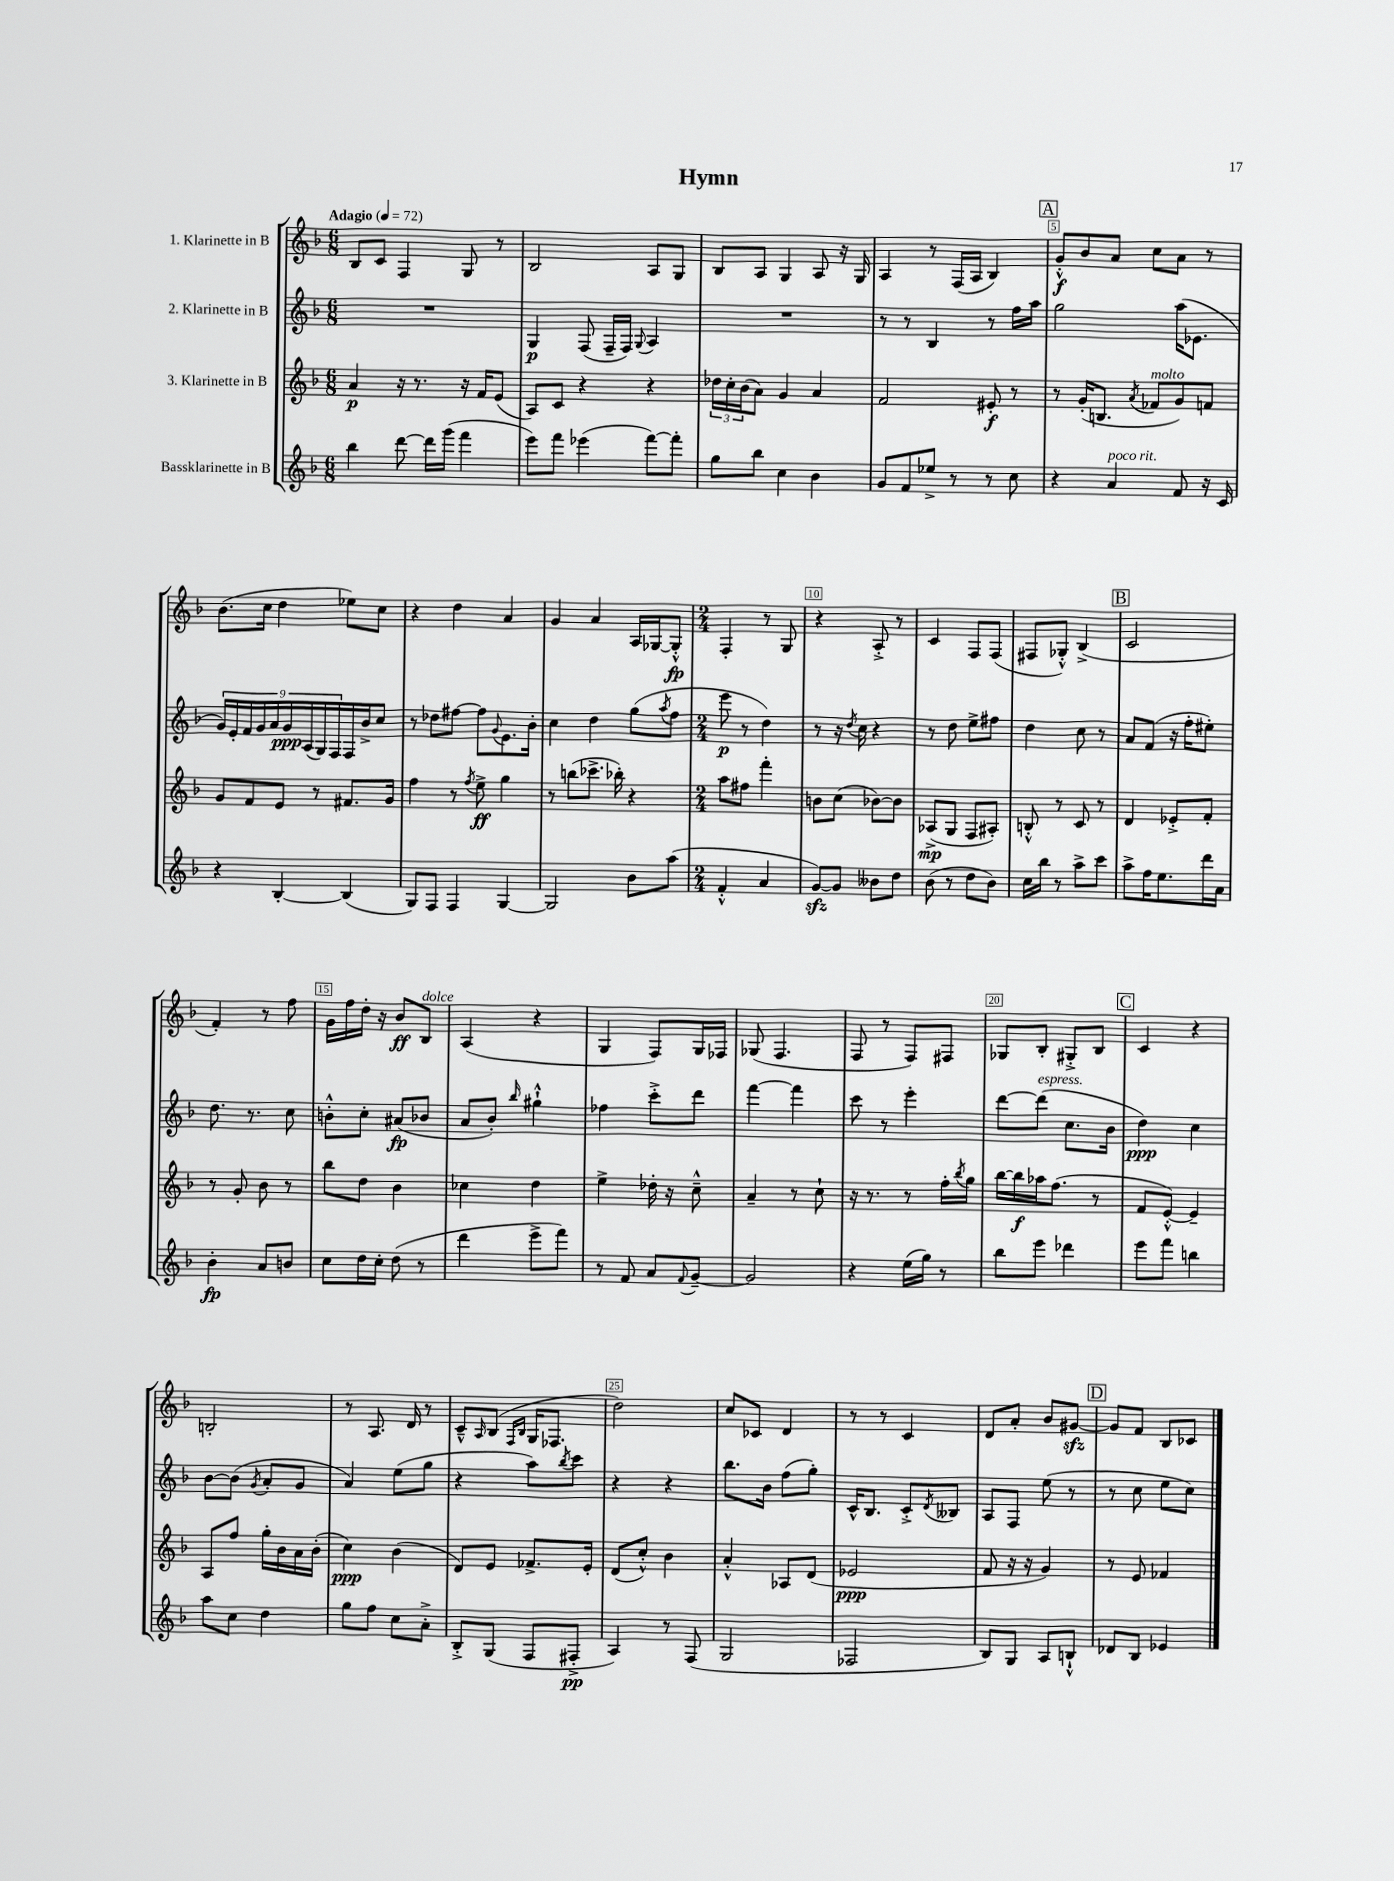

**kern	**dynam	**kern	**dynam	**kern	**dynam	**kern	**dynam
*part4	*part4	*part3	*part3	*part2	*part2	*part1	*part1
*staff4	*staff4	*staff3	*staff3	*staff2	*staff2	*staff1	*staff1
*I"Bassklarinette in B	*	*I"3. Klarinette in B	*	*I"2. Klarinette in B	*	*I"1. Klarinette in B	*
*clefG2	*	*clefG2	*	*clefG2	*	*clefG2	*
*k[b-]	*	*k[b-]	*	*k[b-]	*	*k[b-]	*
*M6/8	*	*M6/8	*	*M6/8	*	*M6/8	*
*MM72	*	*MM72	*	*MM72	*	*MM72	*
=1	=1	=1	=1	=1	=1	=1	=1
!	!	!	!	!	!	!LO:TX:a:B:t=Adagio	!
4bb-\	.	4a/	p	2.r	.	8B-/L	.
.	.	.	.	.	.	8c/J	.
[8ddd\	.	16r	.	.	.	4F/	.
.	.	8.r	.	.	.	.	.
16ddd\LL]	.	.	.	.	.	.	.
(16ggg\JJ	.	.	.	.	.	.	.
4fff\	.	16r	.	.	.	8G/	.
.	.	16f/KL	.	.	.	.	.
.	.	(8e/J	.	.	.	8r	.
=2	=2	=2	=2	=2	=2	=2	=2
8eee\L)	.	8A/L)	.	4G/	p	2B-/	.
8fff\J	.	8c/J	.	.	.	.	.
(4eee-X\	.	4r	.	(8F/	.	.	.
.	.	.	.	16F~/LL	.	.	.
.	.	.	.	16F/JJ)	.	.	.
.	.	.	.	8qqG/	.	.	.
[8fff\L)	.	4r	.	4A/	.	8A/L	.
8fff'\J]	.	.	.	.	.	8G/J	.
=3	=3	=3	=3	=3	=3	=3	=3
8gg\L	.	24dd-X\LL	.	2.r	.	8B-/L	.
.	.	24cc'\	.	.	.	.	.
.	.	(24b-\J	.	.	.	.	.
8bb-\J	.	8a\J)	.	.	.	8A/J	.
4cc\	.	4g/	.	.	.	4G/	.
4b-\	.	4a/	.	.	.	8A/	.
.	.	.	.	.	.	16r	.
.	.	.	.	.	.	16G/	.
=4	=4	=4	=4	=4	=4	=4	=4
8g/L	.	2f/	.	8r	.	4A/	.
8f/	.	.	.	8r	.	.	.
8ee-X^/J	.	.	.	4B-/	.	8r	.
8r	.	.	.	.	.	(16F/LL	.
.	.	.	.	.	.	16A/JJ	.
8r	.	8e#X'/	f	8r	.	4B-/)	.
8cc\	.	8r	.	16ff\LL	.	.	.
.	.	.	.	16aa\JJ	.	.	.
!!LO:REH:place=s1:t=A
=5	=5	=5	=5	=5	=5	=5	=5
4r	.	8r	.	2gg\	.	8g'^^/L	f
.	.	(16g'/KL	.	.	.	8b-/	.
.	.	8.Bn/J	.	.	.	.	.
!LO:TX:a:i:t=poco rit.	!	!	!	!	!	!	!
4a/	.	.	.	.	.	8a/J	.
.	.	8qa/	.	.	.	.	.
!	!	!LO:TX:a:i:t=molto	!	!	!	!	!
.	.	8f-X/L	.	.	.	8cc\L	.
8f/	.	8g/)	.	(16aa\KL	.	8a\J	.
.	.	.	.	8.e-X\J	.	.	.
16r	.	8fn/J	.	.	.	8r	.
16c/	.	.	.	.	.	.	.
!!LO:LB:g=z
=6	=6	=6	=6	=6	=6	=6	=6
4r	.	8g/L	.	18g/LL)	.	(8.b-\L	.
.	.	.	.	18e'/	.	.	.
.	.	.	.	18f/	.	.	.
.	.	8f/	.	.	.	.	.
.	.	.	.	18g/	.	.	.
.	.	.	.	.	.	16cc\Jk	.
.	.	.	.	18a/	.	.	.
[4B-'/	.	8e/J	.	.	.	4dd\	.
.	.	.	.	18g/	ppp	.	.
.	.	.	.	(18A/	.	.	.
.	.	8r	.	.	.	.	.
.	.	.	.	18G/)	.	.	.
.	.	.	.	18F/	.	.	.
(4B-/]	.	8.f#X/L	.	16F/	.	8ee-X\L)	.
.	.	.	.	16b-^/J	.	.	.
.	.	.	.	8cc/J	.	8cc\J	.
.	.	16g/Jk	.	.	.	.	.
=7	=7	=7	=7	=7	=7	=7	=7
8G/L)	.	4ff\	.	8r	.	4r	.
8F/J	.	.	.	8dd-X\L	.	.	.
4F/	.	8r	.	[8ff#X\J	.	4dd\	.
.	.	8qff/	.	.	.	.	.
.	.	8ee^\	ff	8ff#\L]	.	.	.
.	.	.	.	8qqg/	.	.	.
[4G/	.	4gg\	.	8.e\	.	4a/	.
.	.	.	.	16b-'\Jk	.	.	.
=8	=8	=8	=8	=8	=8	=8	=8
2G/]	.	8r	.	4cc\	.	4g/	.
.	.	(8bbn\L	.	.	.	.	.
.	.	8.ccc-X^\J	.	4dd\	.	4a/	.
.	.	16bb-X'\)	.	.	.	.	.
8b-\L	.	4r	.	(8gg\L	.	16A/LL	.
.	.	.	.	.	.	[16G-X/J	.
.	.	.	.	8qaa/	.	.	.
(8aa\J	.	.	.	8ff\J	.	8G-'^^/J]	fp
=9	=9	=9	=9	=9	=9	=9	=9
*M2/4	*	*M2/4	*	*M2/4	*	*M2/4	*
4f'^^/	.	8aa\L	.	8eee\	p	4F'/	.
.	.	8ff#X\J	.	8r	.	.	.
4a/	.	4fff'\	.	4dd\)	.	8r	.
.	.	.	.	.	.	8G/	.
=10	=10	=10	=10	=10	=10	=10	=10
[8gzz/L)	.	8bn\L	.	8r	.	4r	.
8g/J]	.	(8cc\J	.	16r	.	.	.
.	.	.	.	8qdd/	.	.	.
.	.	.	.	16cc\	.	.	.
8b--X\L	.	[8b-X\L)	.	4r	.	8A'^/	.
8dd\J	.	8b-\J]	.	.	.	8r	.
=11	=11	=11	=11	=11	=11	=11	=11
(8b-\	.	(8A-X^/L	mp	8r	.	4c/	.
8r	.	8G/J	.	8dd\	.	.	.
8dd\L	.	8F/L	.	8ee^\L	.	8F/L	.
8b-\J)	.	8A#X'/J)	.	8ff#X\J	.	(8F/J	.
=12	=12	=12	=12	=12	=12	=12	=12
16cc\LL	.	8Bn'^^/	.	4dd\	.	8F#X/L	.
16bb-\JJ	.	.	.	.	.	.	.
8r	.	8r	.	.	.	8G-X'^^/J)	.
8aa^\L	.	8c/	.	8cc\	.	(4B-^/	.
8ccc\J	.	8r	.	8r	.	.	.
!!LO:REH:place=s1:t=B
=13	=13	=13	=13	=13	=13	=13	=13
8aa^\L	.	4d/	.	8a/L	.	2c/	.
16ff\K	.	.	.	(8f/J	.	.	.
8.ee\	.	.	.	.	.	.	.
.	.	8e-X'^/L	.	16r	.	.	.
.	.	.	.	16ff'\KL	.	.	.
16ddd\L	.	8f'/J	.	8ee#X'\J)	.	.	.
16a\JJ	.	.	.	.	.	.	.
!!LO:LB:g=z
=14	=14	=14	=14	=14	=14	=14	=14
4b-'\	fp	8r	.	8.dd\	.	4f'/)	.
.	.	8g'/	.	.	.	.	.
.	.	.	.	8.r	.	.	.
8a/L	.	8b-\	.	.	.	8r	.
8bn/J	.	8r	.	8cc\	.	8ff\	.
=15	=15	=15	=15	=15	=15	=15	=15
8cc\L	.	8bb-\L	.	8bn'^^\L	.	16g\LL	.
.	.	.	.	.	.	16ff\	.
16dd\L	.	8dd\J	.	8cc'\J	.	16dd'\JJ	.
16cc'\JJ	.	.	.	.	.	16r	.
(8dd\	.	4b-\	.	(8a#X/L	fp	8b-/L	ff
!	!	!	!	!	!	!LO:TX:a:i:t=dolce	!
8r	.	.	.	8b-X/J	.	8B-/J	.
=16	=16	=16	=16	=16	=16	=16	=16
4ddd\	.	4cc-X\	.	8a/L	.	(4A/	.
.	.	.	.	8b-'/J)	.	.	.
.	.	.	.	16qqbb-/	.	.	.
8eee^\L	.	4dd\	.	4gg#X`^^\	.	4r	.
8fff\J)	.	.	.	.	.	.	.
=17	=17	=17	=17	=17	=17	=17	=17
8r	.	4ee^\	.	4ff-X\	.	4G/	.
8f/	.	.	.	.	.	.	.
8a/L	.	16dd-X'\	.	8ccc'^\L	.	8F/L)	.
.	.	16r	.	.	.	.	.
8qqf/	.	.	.	.	.	.	.
[8g~/J	.	8cc~^^\	.	8ddd\J	.	16G/L	.
.	.	.	.	.	.	16F-X/JJ	.
=18	=18	=18	=18	=18	=18	=18	=18
2g/]	.	4a~/	.	[4fff\	.	(8G-X/	.
.	.	.	.	.	.	4.F/	.
.	.	8r	.	4fff\]	.	.	.
.	.	8cc`\	.	.	.	.	.
=19	=19	=19	=19	=19	=19	=19	=19
4r	.	16r	.	8ccc\	.	8F/	.
.	.	8.r	.	.	.	.	.
.	.	.	.	8r	.	8r	.
(16ee\LL	.	8r	.	4eee'\	.	8F/L)	.
16gg\JJ)	.	.	.	.	.	.	.
8r	.	16ff'\LL	.	.	.	8F#X/J	.
.	.	8qbb-/	.	.	.	.	.
.	.	16gg\JJ	.	.	.	.	.
=20	=20	=20	=20	=20	=20	=20	=20
8bb-\L	.	[16bb-\LL	.	[8ddd\L	.	8G-X/L	.
.	.	16bb-\]	f	.	.	.	.
!	!	!	!	!LO:TX:a:i:t=espress.	!	!	!
8eee\J	.	16aa-X\J	.	(8ddd\J]	.	8B-'/J	.
.	.	(8.ff\J	.	.	.	.	.
4ddd-X\	.	.	.	8.cc\L	.	8G#X'^/L	.
.	.	8r	.	.	.	8B-/J	.
.	.	.	.	16b-\Jk	.	.	.
!!LO:REH:place=s1:t=C
=21	=21	=21	=21	=21	=21	=21	=21
8eee\L	.	8f/L	.	4dd\)	ppp	4c/	.
8fff\J	.	[8e'^^/J)	.	.	.	.	.
4bbn\	.	4e~/]	.	4cc\	.	4r	.
!!LO:LB:g=z
=22	=22	=22	=22	=22	=22	=22	=22
8aa\L	.	8A/L	.	[8b-\L	.	2Bn'/	.
8cc\J	.	8ff/J	.	(8b-\J]	.	.	.
.	.	.	.	8qg/	.	.	.
4dd\	.	16gg'\LL	.	8a'/L	.	.	.
.	.	16b-\	.	.	.	.	.
.	.	16a\	.	8g/J	.	.	.
.	.	(16b-'\JJ	.	.	.	.	.
=23	=23	=23	=23	=23	=23	=23	=23
8gg\L	.	4cc\)	ppp	4a/)	.	8r	.
8ff\J	.	.	.	.	.	8.A/	.
8cc\L	.	(4b-\	.	(8ee\L	.	.	.
.	.	.	.	.	.	16d/	.
8a'^\J	.	.	.	8gg\J	.	8r	.
=24	=24	=24	=24	=24	=24	=24	=24
8B-'^/L	.	8d/L)	.	4r	.	8c~^^/L	.
.	.	.	.	.	.	16qqA/	.
(8G/J	.	8e/J	.	.	.	(8B-/J	.
.	.	.	.	.	.	16qqF/LL	.
.	.	.	.	.	.	16qqB-/JJ	.
8F/L	.	8.f-X^/L	.	8aa\L)	.	16G/KL	.
.	.	.	.	.	.	8.F-X/J	.
.	.	.	.	8qbb-/	.	.	.
8F#X'^/J	pp	.	.	8ccc\J	.	.	.
.	.	16e'/Jk	.	.	.	.	.
=25	=25	=25	=25	=25	=25	=25	=25
4A/)	.	(8d/L	.	4r	.	2dd\)	.
.	.	8cc'^^/J)	.	.	.	.	.
8r	.	4b-\	.	4r	.	.	.
(8F/	.	.	.	.	.	.	.
=26	=26	=26	=26	=26	=26	=26	=26
2G/	.	4a'^^/	.	8.bb-\L	.	8cc/L	.
.	.	.	.	.	.	8c-X/J	.
.	.	.	.	16b-\Jk	.	.	.
.	.	8A-X/L	.	(8ff\L	.	4d/	.
.	.	(8d/J	.	8gg'\J)	.	.	.
=27	=27	=27	=27	=27	=27	=27	=27
2F-X/	.	2e-X/	ppp	16c^^/KL	.	8r	.
.	.	.	.	8.B-/J	.	.	.
.	.	.	.	.	.	8r	.
.	.	.	.	8c'^/L	.	4c/	.
.	.	.	.	8qd/	.	.	.
.	.	.	.	8B--X/J	.	.	.
=28	=28	=28	=28	=28	=28	=28	=28
8B-/L)	.	8f/	.	8A/L	.	8d/L	.
8G/J	.	16r	.	8F/J	.	8a'/J	.
.	.	16r	.	.	.	.	.
8A/L	.	4g/)	.	(8ee\	.	8b-/L	.
8Bn`^^/J	.	.	.	8r	.	[8g#Xzz/J	.
!!LO:REH:place=s1:t=D
=29	=29	=29	=29	=29	=29	=29	=29
8d-X/L	.	8r	.	8r	.	8g#/L]	.
8B-/J	.	8e/	.	8cc\	.	8f/J	.
4e-X/	.	4f-X/	.	8ee\L	.	8B-/L	.
.	.	.	.	8cc\J)	.	8c-X/J	.
==	==	==	==	==	==	==	==
*-	*-	*-	*-	*-	*-	*-	*-
